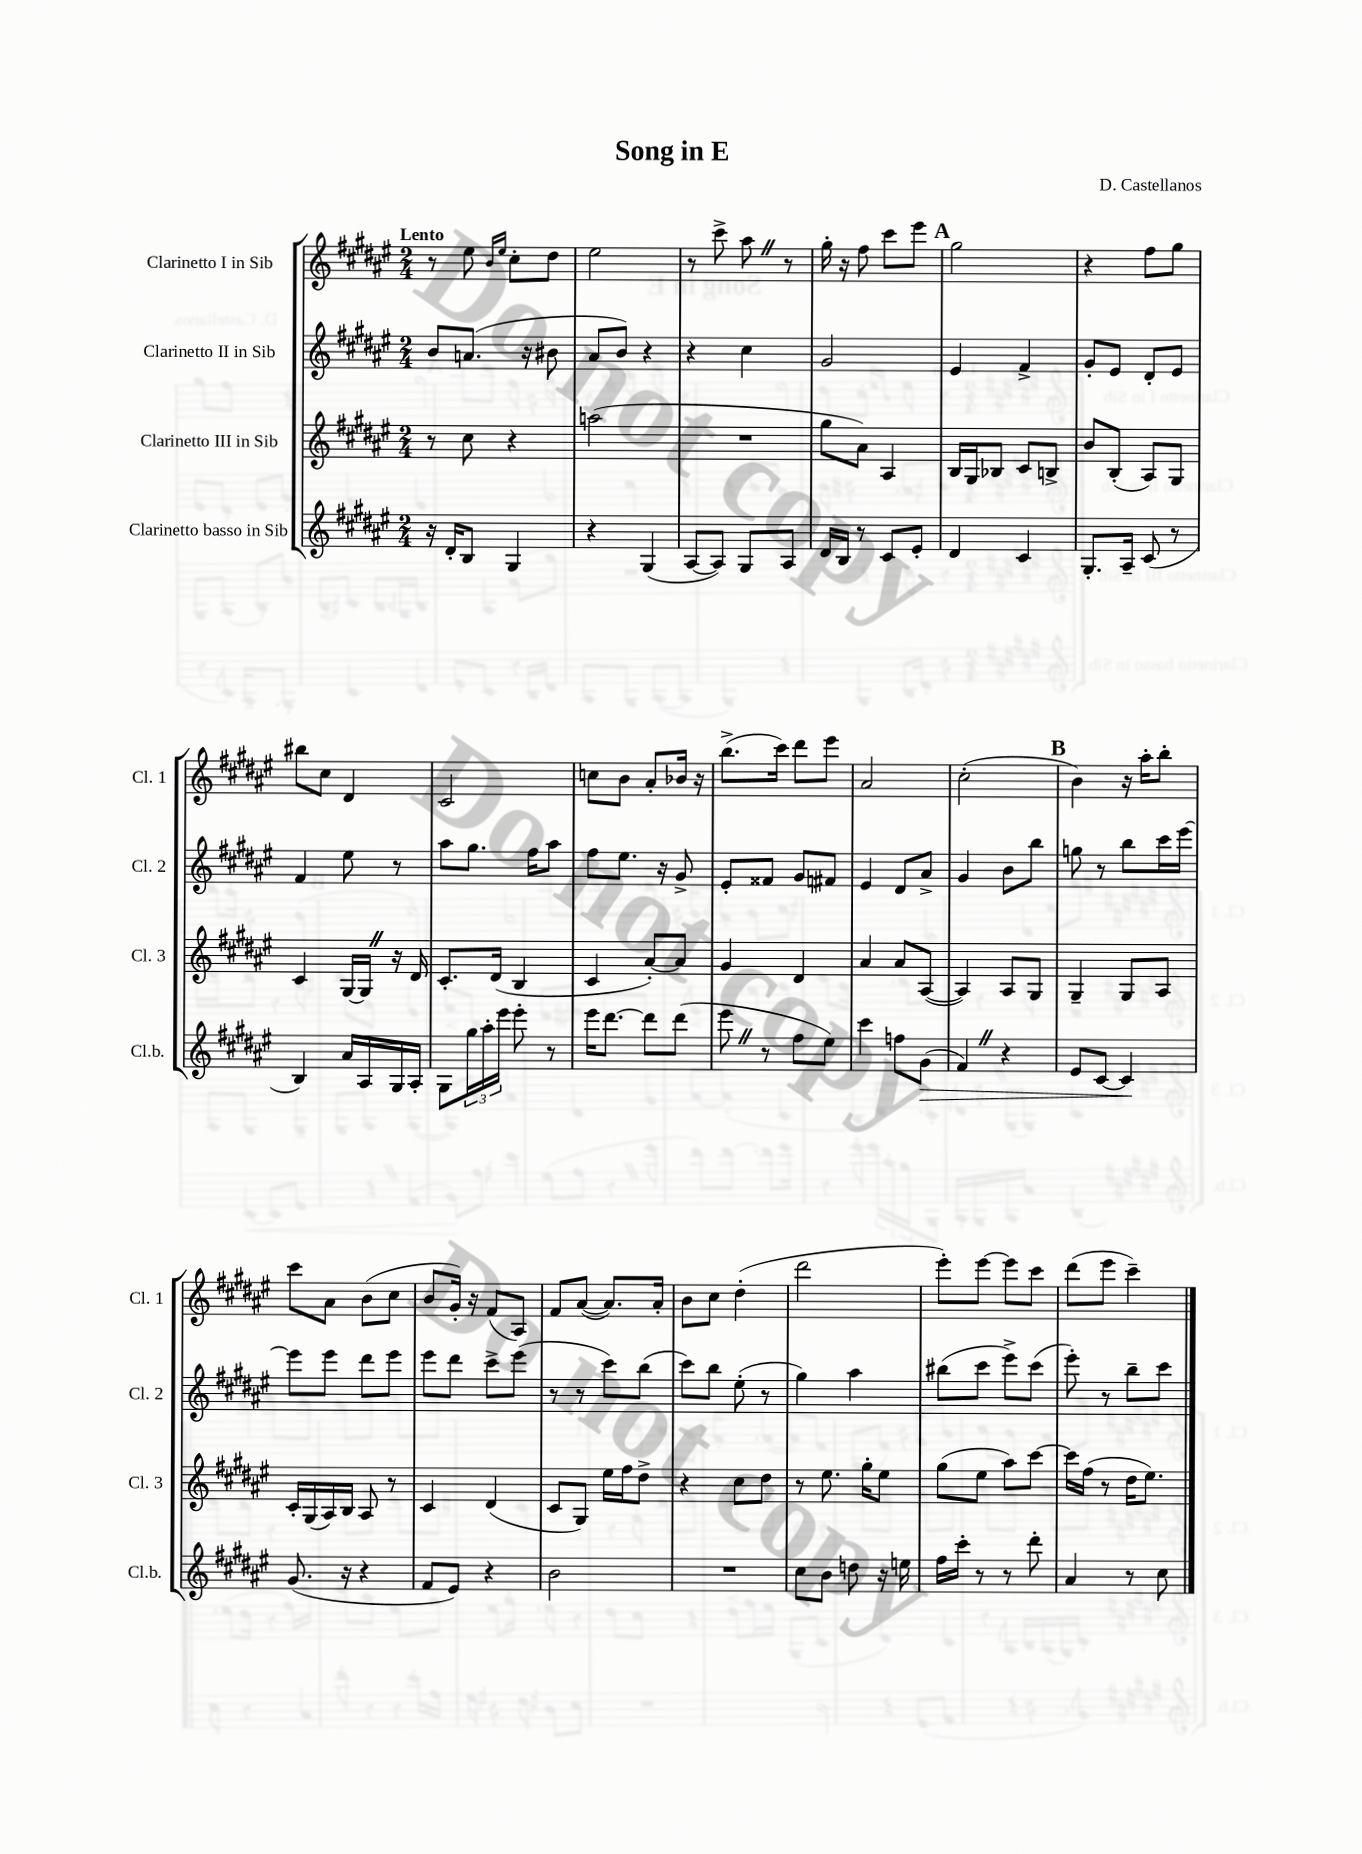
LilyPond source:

\header { title = "Song in E" composer = "D. Castellanos" }
<<
\new StaffGroup <<
\new Staff = "s0" \with { instrumentName = "Clarinetto I in Sib" shortInstrumentName = "Cl. 1" } {
    \clef treble \key fis \major \numericTimeSignature \time 2/4 \tempo "Lento"
    r8 eis''8 \grace { b'16 eis''16 } cis''8-. dis''8 |
    eis''2 |
    r8 cis'''8-> ais''8 \once \override BreathingSign.text = \markup { \musicglyph "scripts.caesura.straight" } \breathe r8 |
    gis''16-. r16 fis''8 cis'''8 eis'''8 |
    \mark \markup { \bold "A" } gis''2 |
    r4 fis''8 gis''8 |
    bis''8 cis''8 dis'4 |
    cis'2 |
    c''8 b'8 ais'8-. bes'16 r16 |
    b''8.->( cis'''16) dis'''8 eis'''8 |
    ais'2 |
    cis''2-.( |
    \mark \markup { \bold "B" } b'4) r16 ais''16-. b''8-. |
    cis'''8 ais'8 b'8( cis''8 |
    b'8 gis'16-.) r16 fis'8( ais8) |
    fis'8 ais'8~( ais'8.) ais'16-. |
    b'8 cis''8 dis''4-.( |
    dis'''2 |
    eis'''8-.) eis'''8~ eis'''8 cis'''8 |
    dis'''8( eis'''8 cis'''4--) \bar "|." |
}
\new Staff = "s1" \with { instrumentName = "Clarinetto II in Sib" shortInstrumentName = "Cl. 2" } {
    \clef treble \key fis \major \numericTimeSignature \time 2/4
    b'8 a'8.( r16 bis'8 |
    ais'8 b'8) r4 |
    r4 cis''4 |
    gis'2 |
    \mark \markup { \bold "A" } eis'4 fis'4-> |
    gis'8-. eis'8 dis'8-. eis'8 |
    fis'4 eis''8 r8 |
    ais''8 gis''8. fis''16 ais''8 |
    fis''8 eis''8. r16 gis'8-> |
    eis'8-. fisis'8 gis'8 fis'8 |
    eis'4 dis'8 ais'8-> |
    gis'4 b'8 b''8 |
    \mark \markup { \bold "B" } g''8 r8 b''8 cis'''16 eis'''16~ |
    eis'''8 eis'''8 dis'''8 eis'''8 |
    eis'''8 dis'''8 cis'''8-> eis'''8( |
    r8 r8 cis'''8) b''8( |
    cis'''8) b''8 eis''8-.( r8 |
    gis''4) ais''4 |
    bis''8( cis'''8 eis'''8->) cis'''8( |
    eis'''8-.) r8 b''8-- cis'''8 \bar "|." |
}
\new Staff = "s2" \with { instrumentName = "Clarinetto III in Sib" shortInstrumentName = "Cl. 3" } {
    \clef treble \key fis \major \numericTimeSignature \time 2/4
    r8 cis''8 r4 |
    a''2( |
    R2 |
    gis''8 ais'8) ais4 |
    \mark \markup { \bold "A" } b16 gis16 bes8 cis'8 b8-> |
    b'8 b8-.( ais8) gis8 |
    cis'4 gis16~ gis16 \once \override BreathingSign.text = \markup { \musicglyph "scripts.caesura.straight" } \breathe r16 dis'16 |
    cis'8.-. dis'16( b4 |
    cis'4 ais'8~-.) ais'8 |
    gis'4 dis'4 |
    ais'4 ais'8 ais8~( |
    ais4) ais8 gis8 |
    \mark \markup { \bold "B" } gis4-- gis8 ais8 |
    cis'16-. gis16( ais16) b16 ais8 r8 |
    cis'4 dis'4( |
    cis'8 gis8) eis''16 fis''16 dis''8-> |
    r4 cis''8 dis''8 |
    r8 eis''8. gis''16-. eis''8 |
    gis''8( eis''8 ais''8) cis'''8~ |
    cis'''16 fis''16( r8 dis''16 eis''8.) \bar "|." |
}
\new Staff = "s3" \with { instrumentName = "Clarinetto basso in Sib" shortInstrumentName = "Cl.b." } {
    \clef treble \key fis \major \numericTimeSignature \time 2/4
    r16 dis'16-. b8 gis4 |
    r4 gis4( |
    ais8~ ais8) gis8 ais8 |
    dis'16 b16 r8 cis'8 eis'8-. |
    \mark \markup { \bold "A" } dis'4 cis'4 |
    gis8.-. ais16-- cis'8( r8 |
    b4) ais'16 ais16 gis16 ais16-. |
    gis8 \tuplet 3/2 { gis''16 ais''16-. eis'''16 } eis'''8-. r8 |
    eis'''16 dis'''8.~ dis'''8 dis'''8( |
    eis'''8 \once \override BreathingSign.text = \markup { \musicglyph "scripts.caesura.straight" } \breathe r8 fis''8 eis''8) |
    cis'''4 f''8 gis'8\>( |
    fis'4) \once \override BreathingSign.text = \markup { \musicglyph "scripts.caesura.straight" } \breathe r4 |
    \mark \markup { \bold "B" } eis'8 cis'8~ cis'4\! |
    gis'8.( r16 r4 |
    fis'8 eis'8) r4 |
    b'2 |
    R2 |
    cis''8 b'8 d''8 r16 e''16 |
    fis''16 cis'''16-. r8 r8 dis'''8-. |
    ais'4 r8 cis''8 \bar "|." |
}
>>
>>
\layout { \context { \Score \remove "Bar_number_engraver" } }
